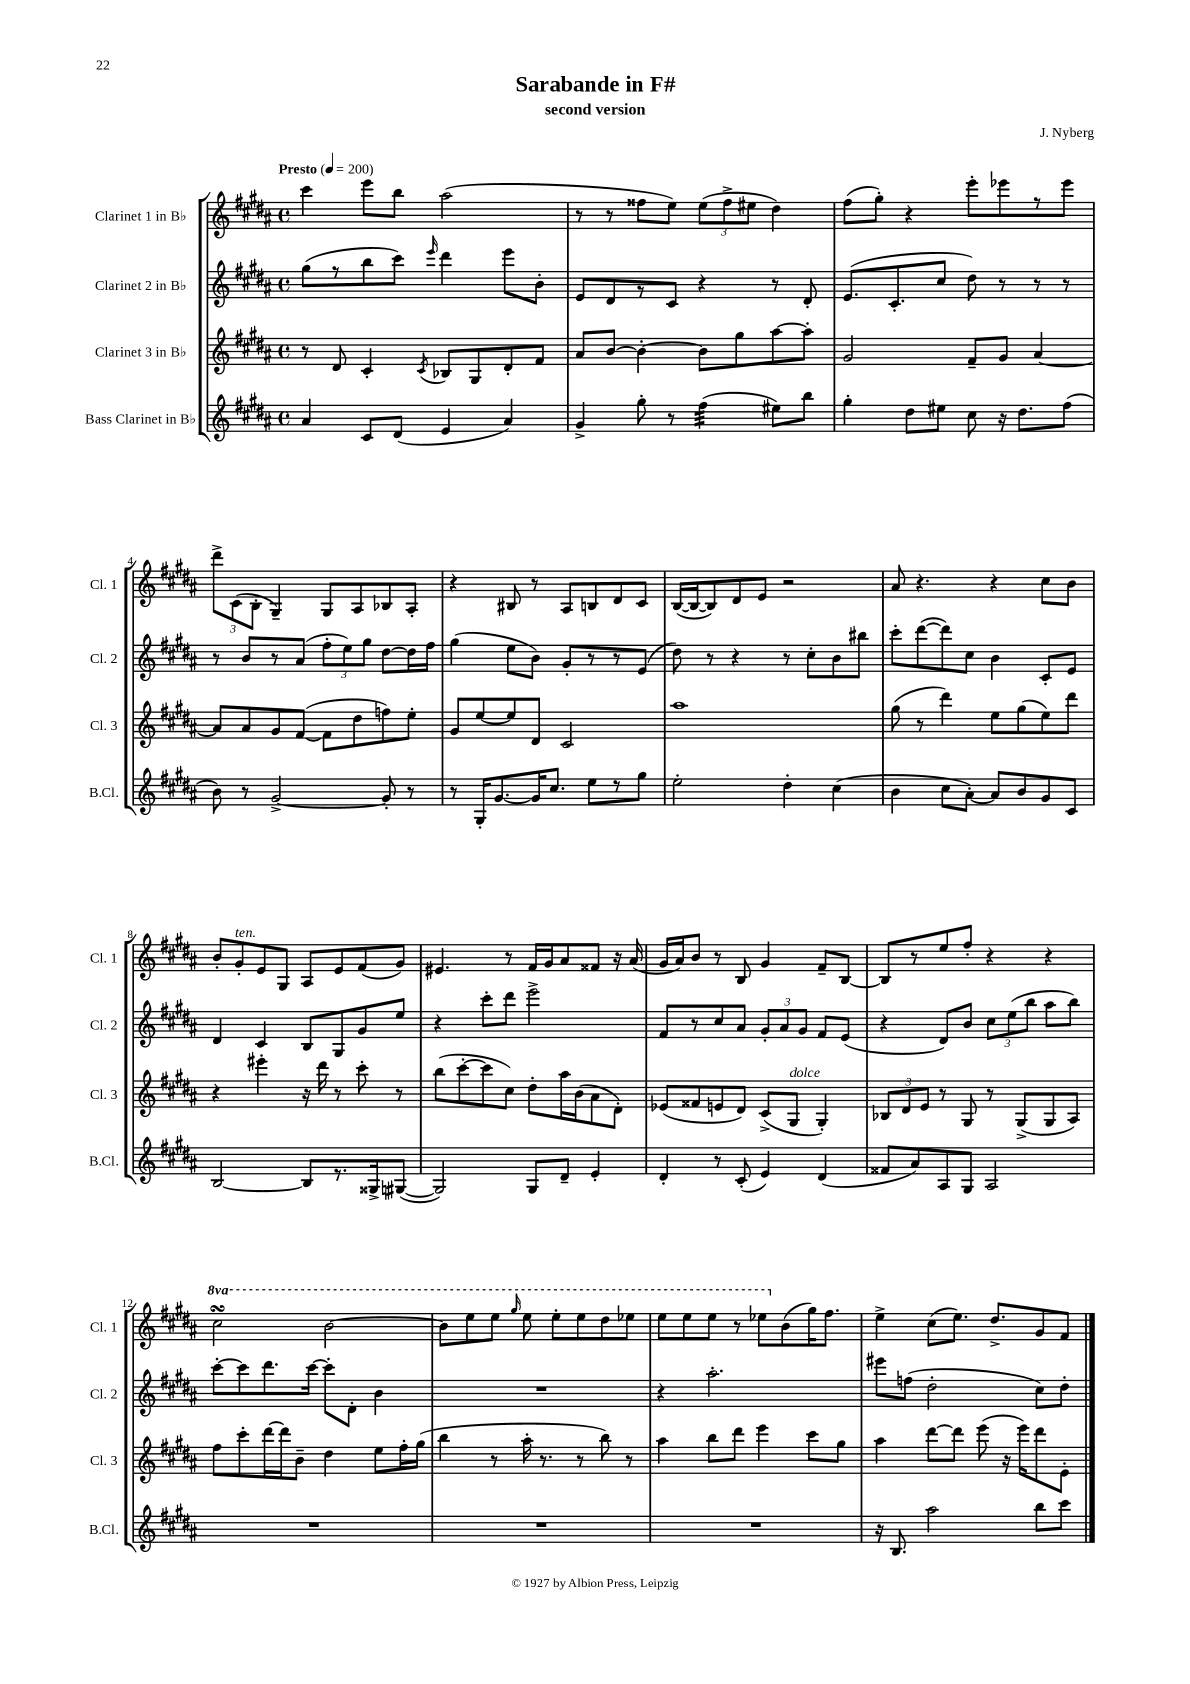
\header { title = "Sarabande in F#" composer = "J. Nyberg" subtitle = "second version" }
<<
\new StaffGroup <<
\new Staff = "s0" \with { instrumentName = "Clarinet 1 in Bb" shortInstrumentName = "Cl. 1" } {
    \clef treble \key b \major \defaultTimeSignature \time 4/4 \set Staff.ottavationMarkups = #ottavation-simple-ordinals \tempo "Presto" 4 = 200
    \autoBeamOff cis'''4 e'''8[ b''8] ais''2( |
    r8 r8 fisis''8[ e''8]) \tuplet 3/2 { e''8[( fisis''8-> eis''8] } dis''4) |
    fis''8[( gis''8]-.) r4 e'''8[-. ees'''8 r8 ees'''8] |
    \tuplet 3/2 { dis'''8[-> cis'8( b8]-. } gis4--) gis8[ ais8 bes8 ais8]-. |
    r4 bis8 r8 ais8[ b8 dis'8 cis'8] |
    b16[~( b16~ b8) dis'8 e'8] r2 |
    ais'8 r4. r4 cis''8[ b'8] |
    b'8[-. gis'8-.^\markup { \italic "ten." } e'8 gis8] ais8[ e'8 fis'8( gis'8]) |
    eis'4. r8 fis'16[ gis'16 ais'8 fisis'8] r16 ais'16( |
    gis'16[ ais'16) b'8] r8 b8 gis'4 fis'8[-- b8]~ |
    b8[ r8 e''8 fis''8]-. r4 r4 |
    \ottava #1 cis'''2\turn b''2~ |
    b''8[ e'''8 e'''8] \grace { gis'''16 } e'''8 e'''8[-. e'''8 dis'''8 ees'''8] |
    e'''8[ e'''8 e'''8] r8 ees'''8[ \ottava #0 b'8( gis''16) fis''8.] |
    e''4-> cis''8[( e''8.]) dis''8.[-> gis'8 fis'8] \bar "|." |
}
\new Staff = "s1" \with { instrumentName = "Clarinet 2 in Bb" shortInstrumentName = "Cl. 2" } {
    \clef treble \key b \major \defaultTimeSignature \time 4/4
    \autoBeamOff gis''8[( r8 b''8 cis'''8]) \grace { e'''16 } dis'''4 e'''8[ b'8]-. |
    e'8[ dis'8 r8 cis'8] r4 r8 dis'8-. |
    e'8.[( cis'8.-. cis''8] dis''8) r8 r8 r8 |
    r8 b'8[ r8 ais'8]( \tuplet 3/2 { fis''8[-. e''8) gis''8] } dis''8[~ dis''16 fis''16] |
    gis''4( e''8[ b'8]) gis'8[-. r8 r8 e'8]( |
    dis''8) r8 r4 r8 cis''8[-. b'8 bis''8] |
    cis'''8[-. dis'''8~( dis'''8) cis''8] b'4 cis'8[-. e'8] |
    dis'4 cis'4 b8[ gis8 gis'8 e''8] |
    r4 cis'''8[-. dis'''8] e'''2-> |
    fis'8[ r8 cis''8 ais'8] \tuplet 3/2 { gis'8[-. ais'8 gis'8] } fis'8[ e'8]( |
    r4 dis'8[) b'8] \tuplet 3/2 { cis''8[ e''8( b''8] } ais''8[ b''8]) |
    cis'''8[~-. cis'''8 dis'''8. cis'''16]~ cis'''8[-. dis'8]-. b'4 |
    R1 |
    r4 ais''2.-. |
    eis'''8[ f''8]( dis''2-. cis''8[) dis''8]-. \bar "|." |
}
\new Staff = "s2" \with { instrumentName = "Clarinet 3 in Bb" shortInstrumentName = "Cl. 3" } {
    \clef treble \key b \major \defaultTimeSignature \time 4/4
    \autoBeamOff r8 dis'8 cis'4-. \acciaccatura { cis'8 } bes8[ gis8 dis'8-. fis'8] |
    ais'8[ b'8]~ b'4~-. b'8[ gis''8 ais''8~ ais''8]-. |
    gis'2 fis'8[-- gis'8] ais'4~ |
    ais'8[ ais'8 gis'8 fis'8]~( fis'8[ dis''8 f''8) e''8]-. |
    gis'8[ e''8~ e''8 dis'8] cis'2 |
    ais''1 |
    gis''8( r8 dis'''4) e''8[ gis''8( e''8) dis'''8] |
    r4 eis'''4-. r16 dis'''16 r8 cis'''8-. r8 |
    b''8[( cis'''8~-. cis'''8 cis''8]) dis''8[-. ais''16 b'16( ais'8 dis'8]-.) |
    ees'8[( fisis'8 e'8 dis'8]) cis'8[->( gis8]^\markup { \italic "dolce" } gis4-.) |
    \tuplet 3/2 { bes8[ dis'8 e'8] } r8 gis8 r8 gis8[->( gis8 ais8]) |
    fis''8[ cis'''8-. dis'''16~ dis'''16 b'8]-- dis''4 e''8[ fis''16-. gis''16]( |
    b''4 r8 ais''16-. r8. r8 b''8) r8 |
    ais''4 b''8[ dis'''8] e'''4 cis'''8[ gis''8] |
    ais''4 dis'''8[~ dis'''8] e'''8( r16 e'''16[) dis'''8 e'8]-. \bar "|." |
}
\new Staff = "s3" \with { instrumentName = "Bass Clarinet in Bb" shortInstrumentName = "B.Cl." } {
    \clef treble \key b \major \defaultTimeSignature \time 4/4
    \autoBeamOff ais'4 cis'8[ dis'8]( e'4 ais'4) |
    gis'4-> gis''8-. r8 fis''4:32( eis''8[) b''8] |
    gis''4-. dis''8[ eis''8] cis''8 r16 dis''8.[ fis''8]( |
    b'8) r8 gis'2~-> gis'8-. r8 |
    r8 gis16[-. gis'8.~ gis'16 cis''8.] e''8[ r8 gis''8] |
    e''2-. dis''4-. cis''4( |
    b'4 cis''8[ ais'8]~-.) ais'8[ b'8 gis'8 cis'8] |
    b2~ b8[ r8. gisis16-> gis8]~( |
    gis2) gis8[ dis'8]-- e'4-. |
    dis'4-. r8 cis'8-.( e'4) dis'4( |
    fisis'8[ ais'8) ais8 gis8] ais2 |
    R1 |
    R1 |
    R1 |
    r16 b8. ais''2 b''8[ cis'''8] \bar "|." |
}
>>
>>
